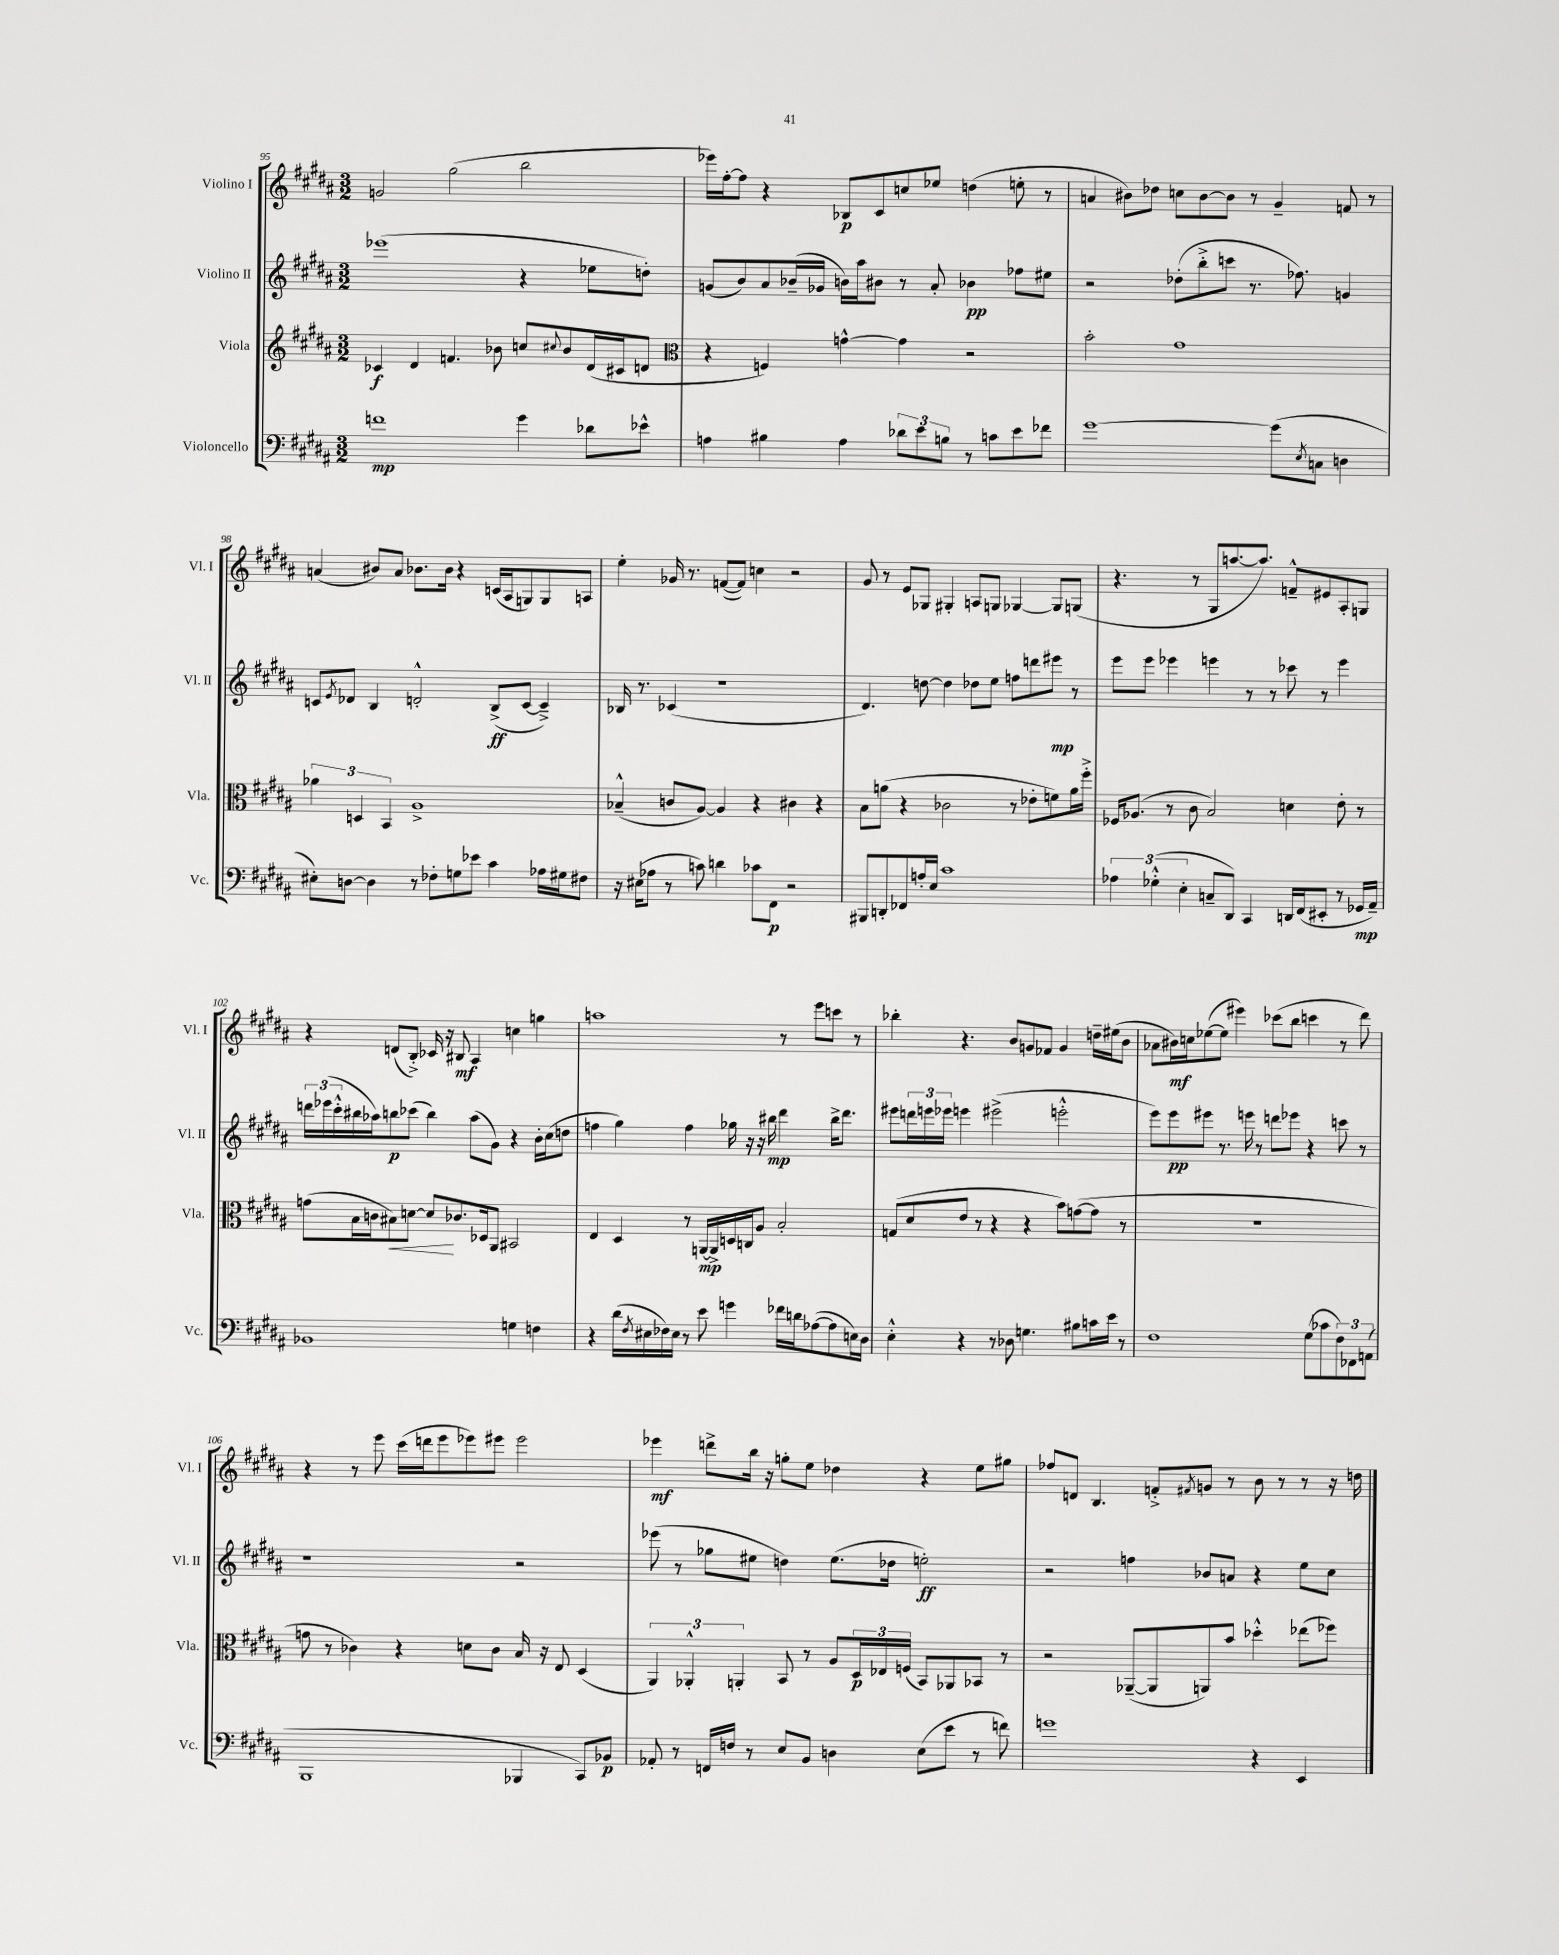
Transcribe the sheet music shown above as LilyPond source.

<<
\new StaffGroup <<
\new Staff = "s0" \with { instrumentName = "Violino I" shortInstrumentName = "Vl. I" } {
    \clef treble \key b \major \numericTimeSignature \time 3/2
    g'2 gis''2( b''2 |
    ees'''16) fis''16~-. fis''8 r4 bes8\p cis'8 c''8 ees''8 d''4( e''8-. r8 |
    a'4 bis'8) des''8 c''8 bis'8~ bis'8 r8 gis'4-- f'8 r8 |
    a'4( bis'8) a'8 bes'8. bes'16 r4 c'16( ais16 g8) g8 a8 |
    e''4-. ges'16 r8. f'8~( f'8) c''4 r2 |
    gis'8 r8 e'8 ges8 gis4-. a8 g8 ges4~ ges8 g8( |
    r4. r8 gis8 a''8.~ a''8.) f'8---^ eis'8 ais8-. g8 |
    r4 d'8( b8-.->) ces'16 r16 bis8\mf ais4 c''4 g''4 |
    a''1 r8 e'''8 c'''8 r8 |
    bes''4-. r4. b'8 g'8 fes'8 g'4 d''16-- eis''16( b'8 |
    aes'8 bis'16\mf) c''16 ees''8~( ees''8 eis'''4) ces'''8( b''8 c'''4 r8 dis'''8) |
    r4 r8 e'''8 cis'''16( d'''16 e'''8 ees'''8) eis'''8 eis'''2 |
    ees'''4\mf d'''8-> b''16 r16 g''8-. e''8 des''4 r4 e''8 gis''8 |
    fes''8 d'8 b4. f'8-.-> \acciaccatura { fis'8 } g'8 r8 b'8 r8 r8 r16 d''16 \bar "|." |
}
\new Staff = "s1" \with { instrumentName = "Violino II" shortInstrumentName = "Vl. II" } {
    \clef treble \key b \major \numericTimeSignature \time 3/2
    ees'''1( r4 ees''8 d''8-.) |
    g'8( b'8) ais'8 bes'16--( ges'16 b'16) ais''16 bis'8 r8 ais'8-. bes'4\pp fes''8 eis''8 |
    r2 des''8-.( b''8-.-> c'''8 r8. fes''8.) g'4 |
    c'8 \acciaccatura { e'8 } des'8 b4 d'2-.-^ b8->\ff( c'8~ c'4--->) |
    bes16 r8. ces'4( r1 |
    dis'4.) d''8~ d''4 des''8 e''8 f''8 d'''8 eis'''8\mp r8 |
    e'''8 e'''8 ees'''4 e'''4 r8 r8 ces'''8 r8 e'''4 |
    \tuplet 3/2 { d'''16 ees'''16( cis'''16-.-^ } bis''16 aes''16) b''8\p ces'''8( b''4) aes''8( gis'8) r4 b'16-. cis''16( d''8 |
    f''4 gis''4) f''4 ges''16 r16 r16 bis''16\mp dis'''4 bis''16-> dis'''8. |
    eis'''8 \tuplet 3/2 { d'''16 e'''16 ees'''16 } e'''4 eis'''2->( e'''2-.-^ |
    e'''8) e'''8\pp eis'''8 r8. e'''16 r8 d'''8 ees'''8 r4 c'''8 r8 |
    r1 r2 |
    ees'''8( r8 ges''8 eis''8 d''4) eis''8.( des''16 e''2-.\ff) |
    r2 f''4 bes'8 a'8 r4 e''8 cis''8 \bar "|." |
}
\new Staff = "s2" \with { instrumentName = "Viola" shortInstrumentName = "Vla." } {
    \clef treble \key b \major \numericTimeSignature \time 3/2
    ces'4\f dis'4 f'4. bes'8 c''8 \appoggiatura { cis''8 } bes'8 dis'16( cis'16 d'8 |
    \clef alto r4 f4) g'4~-^ g'4 r2 |
    b'2-. gis'1 |
    \tuplet 3/2 { aes'4 d4 b,4 } ais1-> |
    bes4---^( c'8 ais8~) ais4 r4 cis'4 r4 |
    b8 a'8( r4 ces'2 r8 ees'8-. f'8) a'16 fis''16-.-> |
    fes16 aes8.( r8 cis'8 b2) d'4 e'8-. r8 |
    g'8( b16 c'16 bis8\<) d'8~ d'8\! ces'8. des16 ais,8 bis,2 |
    e4 dis4 r8 a,16~\mp a,16-> d16 c16 ais8 b2-. |
    g8( dis'8 e'8 r8 r4 r4 b'8) g'8~( g'8 r8 |
    R1. |
    g'8 r8 ces'4) r4 d'8 ces'8 b16 r16 e8 dis4( |
    \tuplet 3/2 { ais,4) aes,4-.-^ a,4-. } b,8 r8 ais8 \tuplet 3/2 { dis16\p ees16 f16( } b,8) aes,8 bes,8 r8 |
    r2 aes,8~--( aes,8 a,8) b'8 des''4-.-^ ees''8( fes''8) \bar "|." |
}
\new Staff = "s3" \with { instrumentName = "Violoncello" shortInstrumentName = "Vc." } {
    \clef bass \key b \major \numericTimeSignature \time 3/2
    f'1\mp gis'4 des'8 ees'8-^ |
    a4 bis4 a4 \tuplet 3/2 { des'8 e'8 b8 } r8 c'8 e'8 fes'8 |
    gis'1~ gis'8( \acciaccatura { e8 } c8 d4 |
    eis8-.) d8~ d4 r8 fes8-. g8 ees'8 cis'4 aes16 gis16 fis8 |
    r16 eis16( aes8 r8 c'8) d'4 ces'8 fis,8\p r2 |
    bis,,8 d,8-. fes,8 a16-. e16 cis'1 |
    \tuplet 3/2 { aes4 ges4-.-^( e4-. } c8-- dis,8) cis,4 d,16 fis,16( eis,8-. r8 ges,16\mp ais,16--) |
    bes,1 g4 f4 |
    r4 dis'16( \acciaccatura { fis8 } eis16 fes16) eis16 r8 e'8 g'4 fes'16 d'16 aes8~( aes8 e16) dis16 |
    e4-.-^ r4 r8 des8 g4. bis8 c'16 e'16 r8 |
    fis1 gis8( ces'8 \tuplet 3/2 { fis8) fes,8 a,8( } |
    b,,1 bes,,4 cis,8) bes,8\p |
    aes,8-. r8 f,16 f16 r8 e8 b,8 d4 e8( e'8 r8 f'8) |
    g'1 r4 e,4 \bar "|." |
}
>>
>>
\layout { \context { \Score currentBarNumber = #95 } }
